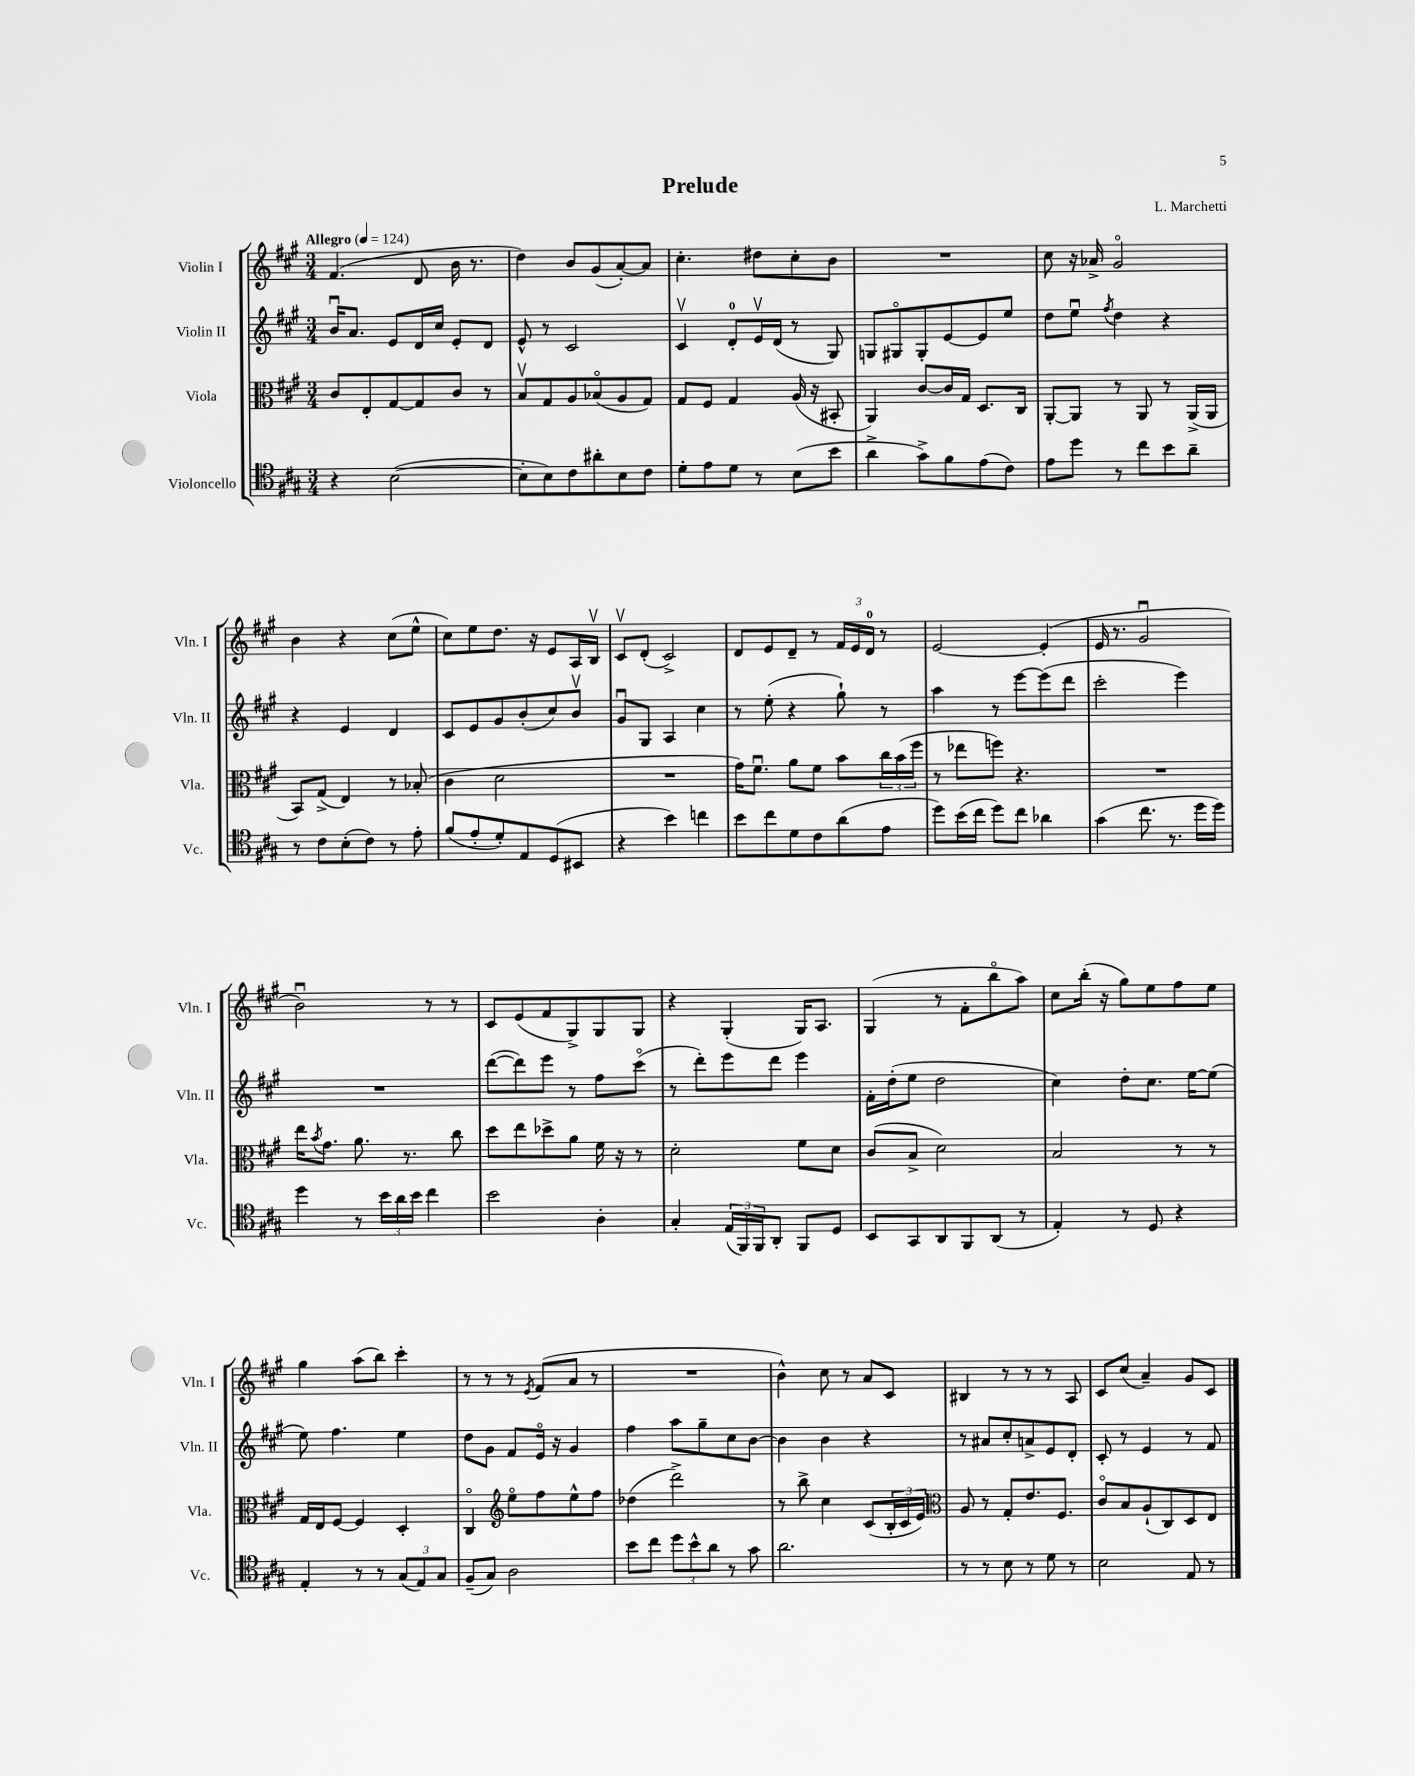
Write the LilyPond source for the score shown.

\header { title = "Prelude" composer = "L. Marchetti" }
<<
\new StaffGroup <<
\new Staff = "s0" \with { instrumentName = "Violin I" shortInstrumentName = "Vln. I" } {
    \clef treble \key a \major \numericTimeSignature \time 3/4 \tempo "Allegro" 4 = 124
    fis'4.( d'8 b'16 r8. |
    d''4) b'8 gis'8( a'8~-.) a'8 |
    cis''4.-. dis''8 cis''8-. b'8 |
    R2. |
    cis''8 r16 aes'16-> gis'2\flageolet |
    b'4 r4 cis''8( e''8-^ |
    cis''8) e''8 d''8. r16 e'8 a16 b16\upbow |
    cis'8\upbow d'8-.( cis'2->) |
    d'8 e'8 d'8-- r8 \tuplet 3/2 { fis'16 e'16 d'16-0 } r8 |
    e'2~ e'4-.( |
    e'16 r8. gis'2\downbow |
    b'2\downbow) r8 r8 |
    cis'8 e'8( fis'8 gis8->) gis8 gis8 |
    r4 gis4-.( gis16) a8. |
    gis4( r8 fis'8-. b''8\flageolet a''8) |
    cis''8 b''16-.( r16 gis''8) e''8 fis''8 e''8 |
    gis''4 a''8( b''8) cis'''4-. |
    r8 r8 r8 \acciaccatura { e'8 } fis'8( a'8 r8 |
    R2. |
    b'4-^) cis''8 r8 a'8 cis'8 |
    bis4 r8 r8 r8 a8 |
    cis'8 cis''8( a'4--) gis'8 cis'8 \bar "|." |
}
\new Staff = "s1" \with { instrumentName = "Violin II" shortInstrumentName = "Vln. II" } {
    \clef treble \key a \major \numericTimeSignature \time 3/4
    b'16\downbow a'8. e'8 d'16 cis''16 e'8-. d'8 |
    e'8-^ r8 cis'2 |
    cis'4\upbow d'8-0-. e'16\upbow d'16( r8 gis8) |
    g8 gis8\flageolet gis8-. e'8~ e'8 e''8 |
    d''8 e''8\downbow \acciaccatura { fis''8 } d''4 r4 |
    r4 e'4 d'4 |
    cis'8 e'8 gis'8 b'8-.( cis''8) b'8\upbow |
    gis'8\downbow gis8 a4 cis''4 |
    r8 e''8-.( r4 gis''8-!) r8 |
    a''4 r8 e'''8~ e'''8( d'''8 |
    cis'''2-. e'''4) |
    R2. |
    d'''8~( d'''8) e'''8 r8 fis''8 cis'''8\flageolet( |
    r8 d'''8-.) e'''8 d'''8 e'''4 |
    fis'16-. d''16-.( e''8 d''2 |
    cis''4) d''8-. cis''8. e''16~ e''8( |
    e''8) fis''4. e''4 |
    d''8 gis'8 fis'8 e'16\flageolet r16 gis'4 |
    fis''4 a''8 gis''8-- cis''8 b'8~ |
    b'4 b'4 r4 |
    r8 ais'8 cis''8-. a'8-> e'8 d'8-. |
    cis'8-. r8 e'4 r8 fis'8 \bar "|." |
}
\new Staff = "s2" \with { instrumentName = "Viola" shortInstrumentName = "Vla." } {
    \clef alto \key a \major \numericTimeSignature \time 3/4
    cis'8 e8-. gis8~ gis8 cis'8 r8 |
    b8\upbow gis8 a8 bes8\flageolet( a8 gis8) |
    gis8 fis8 gis4 a16( r16 bis,8-. |
    a,4) cis'8~ cis'16 gis16 d8. cis16 |
    a,8~-. a,8 r8 a,8 r8 a,16->( a,16 |
    b,8) gis8->( e4) r8 bes8-.( |
    cis'4 d'2 |
    R2. |
    gis'16) fis'8.\downbow a'8 fis'8 b'8 \tuplet 3/2 { cis''16 b'16( fis''16 } |
    r8 ees''8 f''8) r4. |
    R2. |
    e''16 \acciaccatura { b'8 } gis'8. a'8. r8. cis''8 |
    d''8 e''8 des''8-> a'8 fis'16 r16 r8 |
    d'2-. fis'8 d'8 |
    cis'8( b8-> d'2) |
    b2 r8 r8 |
    gis16 e16 fis8~ fis4 d4-. |
    cis4\flageolet \clef treble e''8\flageolet fis''8 e''8-^ fis''8 |
    des''4( d'''2->) |
    r8 b''8-> cis''4 cis'8( \tuplet 3/2 { b16-. cis'16 e'16) } |
    \clef alto a8 r8 gis8-. e'8. fis8. |
    cis'8\flageolet b8 a8-!( cis8) d8 e8 \bar "|." |
}
\new Staff = "s3" \with { instrumentName = "Violoncello" shortInstrumentName = "Vc." } {
    \clef tenor \key a \major \numericTimeSignature \time 3/4
    r4 b2~( |
    b8-. b8) cis'8 ais'8-. b8 cis'8 |
    d'8-. e'8 d'8 r8 b8( b'8 |
    a'4-> gis'8->) fis'8 e'8( cis'8) |
    e'8 d''8 r8 cis''8 b'8 a'8-- |
    r8 cis'8 b8-.( cis'8) r8 e'8-. |
    fis'8( e'8-. d'8-.) e8 d8( bis,8 |
    r4 b'4) c''4 |
    b'8 cis''8 d'8 cis'8 a'8( e'8 |
    d''8) b'16( cis''16 d''8) cis''8 aes'4 |
    gis'4( cis''8. r8. d''16 d''16) |
    d''4 r8 \tuplet 3/2 { b'16 a'16 b'16 } cis''4 |
    b'2 a4-. |
    gis4-. \tuplet 3/2 { e16( fis,16) fis,16 } a,8-. fis,8 d8 |
    b,8 gis,8 a,8 fis,8 a,8( r8 |
    e4-.) r8 d8 r4 |
    e4-. r8 r8 \tuplet 3/2 { gis8( e8) gis8 } |
    fis8--( gis8) a2 |
    b'8 cis''8 \tuplet 3/2 { d''8 b'8-^ a'8 } r8 gis'8 |
    a'2. |
    r8 r8 b8 r8 d'8 r8 |
    b2 e8 r8 \bar "|." |
}
>>
>>
\layout { \context { \Score \remove "Bar_number_engraver" } }
